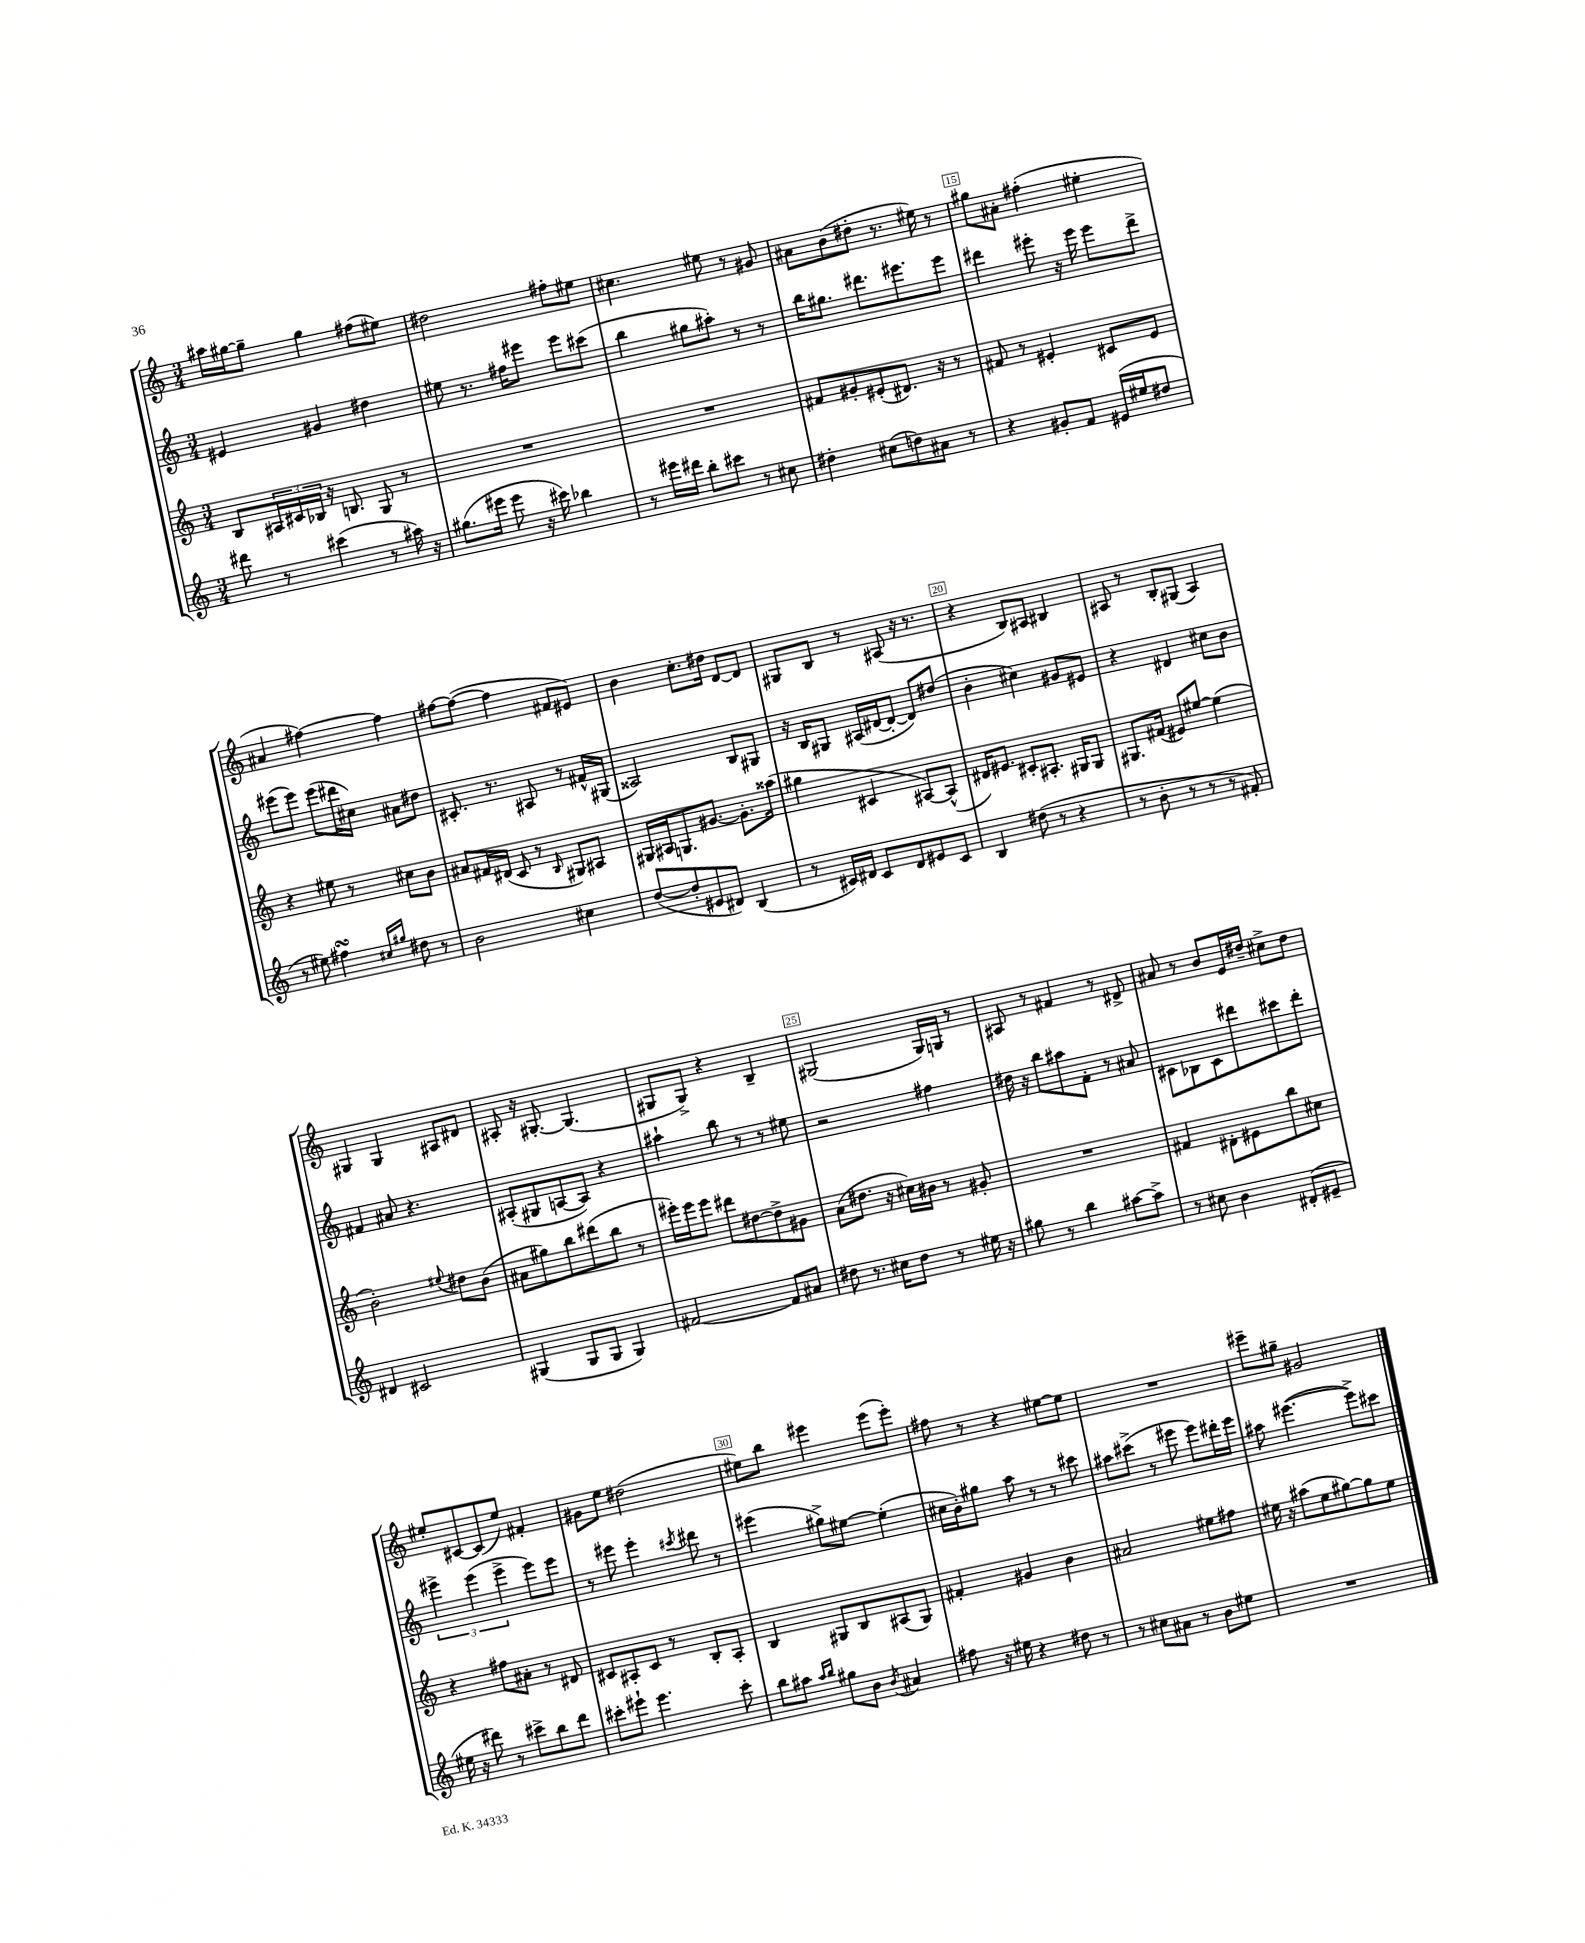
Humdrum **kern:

**kern	**kern	**kern	**kern
*part4	*part3	*part2	*part1
*staff4	*staff3	*staff2	*staff1
*clefG2	*clefG2	*clefG2	*clefG2
*k[]	*k[]	*k[]	*k[]
*M3/4	*M3/4	*M3/4	*M3/4
=11	=11	=11	=11
8ddd#X\	8B/L	4e#X/	16aa#X\LL
.	.	.	[16gg#X\J
8r	24A#X/L	.	8gg#~\J]
.	24c#X/	.	.
.	24B-X/JJ	.	.
(4ccc#X\	16r	4g#X/	4gg#\
.	8.Bn/	.	.
8r	8G/	4dd#X\	(8ff#X\L
16aa#X\)	8r	.	8ee#X\J)
16r	.	.	.
=12	=12	=12	=12
(8.gg#X\L	2.r	8ee#X\	2dd#X\
.	.	8.r	.
16eee#X\Jk	.	.	.
8eee#\	.	.	.
.	.	16ff#X\KL	.
16r	.	8eee#X\J	.
16ccc#X\)	.	.	.
4bb-X\	.	8eee#\L	8ff#X'\L
.	.	(8ccc#X\J	8ee#X\J
=13	=13	=13	=13
8r	2.r	4bb\	4.cc#X\
16eee#X\LL	.	.	.
16ddd#X\JJ	.	.	.
8bb'\L	.	8gg#X\L	.
8ccc#X\J	.	8aa#X'\J)	8ee#X\
8r	.	8r	8r
8cc#X\	.	8r	8g#X/
=14	=14	=14	=14
4dd#X'\	8f#X/L	16bb\KL	8a#X\L
.	.	8.gg#X\J	.
.	8g#X'/	.	(8b\
(8cc#X\L	(8e#X'/	8.ddd#X\L	8dd#X'\J
8ddn\)	8.d#X/J)	.	8.r
.	.	8.eee#X\	.
8a#X\J	.	.	.
.	16r	.	16ee#X\)
8r	8r	8eee#\J	8r
=15	=15	=15	=15
4r	8f#X/	4ddd#X\	8gg#X\L
.	8r	.	8a#X'\J
8g#X'/L	4e#X'/	8eee#X'\	(4ff#X'\
8f/J	.	16r	.
.	.	16eee#\	.
(16e#X/LL	8c#X/L	8eee#\L	4ee#X'\
16ee#X/J	.	.	.
8dd#X/J	8e#/J	8ddd#^\J	.
!!LO:LB:g=z
=16	=16	=16	=16
8r	4r	(8eee#X\L	4a#X/
8ee#X\)	.	8eee#\J)	.
4ff#XsSsS\	8ee#X\	(8eee#\L	[4ff#X\)
.	8r	16ddd#X\L	.
.	.	16cc#X\JJ)	.
16qqcc#X/LL	.	.	.
16qqgg#X/JJ	.	.	.
8dd#X\	8cc#X\L	8a#X\L	4ff#\]
8r	8b\J	8dd#X\J	.
=17	=17	=17	=17
2b\	8a#X/L	8.c#X'/	[8ff#X\L
.	16f#X/L	.	(8ff#\J_
.	(16d#X/JJ	8.r	.
.	8c/	.	4ff#\]
.	8r	8A#X/	.
.	16qqB/	.	.
4cc#X\	8G#X/L)	8r	8f#X/L
.	8A#X/J	16f#X^^/LL	8e#X/J)
.	.	(16G#X/JJ	.
=18	=18	=18	=18
([8dd/L	16G#X/LL	2A##X/)	4b\
.	16A#X/J	.	.
8dd'/]	8.Gn/	.	.
8e#X/	.	.	8.cc'\L
.	[8.g#X/J	.	.
8d#X/J)	.	.	.
.	.	.	16dd#X\Jk
(4B/	8.g#'\L]	8B/L	[8d/L
.	.	8G#X/J	8d/J]
.	(16aa##X\Jk	.	.
=19	=19	=19	=19
8r	4gg#X\	16r	8G#X/L
.	.	16B/KL	.
16c#X/LL)	.	8G#X/J	8B/J
16d#X/JJ	.	.	.
8c#/L	4c#X/	(16A#X/LL	8r
.	.	[16d#X/J	.
8d#/	.	8d#'/J_	(8A#X/
8e#X/	[8A#X/L)	8d#/L])	16r
.	.	.	8.r
8c#/J	(8A#^^/J]	(8dd#X/J	.
=20	=20	=20	=20
4B/	16d#X/KL)	4b'\	4r
.	8.e#X/J	.	.
(8dd#X\	8c#X'/L	4cc#X\)	8B/L)
8r	8.A#X'/J	.	8A#X/J
4r	.	8g#X/L	4B#X/
.	16G#X/KL	.	.
.	8G#/J	8e#X/J	.
=21	=21	=21	=21
8r	8.G#X/L	4r	8A#X/
8b'\	.	.	8r
.	(16f#X/Jk	.	.
8r	8e#X/L)	4d#X/	8B'/L
8r	[8ee#X/J	.	(8G#X/J
8r	(4ee#\]	8cc#X\L	4A#/)
8f#X'/)	.	8b\J	.
!!LO:LB:g=z
=22	=22	=22	=22
4d#X/	2b'\)	4f#X/	4G#X/
2c#X/	.	8a#X/	4G#/
.	.	4.r	.
.	8qqee#X/	.	.
.	8dd#X\L	.	8A#X/L
.	(8b\J	.	8d#X/J
=23	=23	=23	=23
(4G#X/	8a#X\L	(8A#X'/L	8A#X'/
.	8gg#X\)	8G#X/	16r
.	.	.	[8.G#X'/
8G#/L	8bb\	[8An/	.
8G#/J	(8ddd#X\	8A/J])	(4.G#/]
4G#/)	8bb\J	4r	.
.	8r	.	.
=24	=24	=24	=24
[2f#X/	16eee#X'\LL)	4aa#X`\	8G#X/L
.	16eee#\J	.	.
.	8eee#\J	.	8G#^/J)
.	8ddd#X\L	8bb\	4r
.	[8dd#X\	8r	.
8f#/L]	8dd#^\]	8r	4B~/
8a#X/J	8g#X\J	8ee#X\	.
=25	=25	=25	=25
8dd#X\	(8a\L	2r	(2G#X/
8.r	8.dd#X\J	.	.
16cc#X\KL	16r	.	.
8dd#\J	16cc#X\LL)	.	.
.	16b#X\JJ	.	.
8r	8r	4ff#X\	16G#/LL)
.	.	.	16Gn/JJ
16ee#X\	8g#X'/	.	8r
16r	.	.	.
=26	=26	=26	=26
8gg#X\	2.r	16dd#X\	8A#X/
.	.	16r	.
8r	.	8bb\L	8r
4bb\	.	8aa#X\	4f#X/
.	.	8f'\J	.
[8aa#X\L	.	8r	8r
8aa#^\J]	.	8a#X/	8d#X^/
=27	=27	=27	=27
8r	4f#X/	8c#X\L	8a#X/
8cc#X\	.	8B-X\	8r
4b\	8d#X'\L	8c#\	8b/L
.	8e#X\	8ddd#X\	16e/L
.	.	.	16dd#X~/JJ
(8d#X'/L	8bb\	8ccc#X\	8cc#X^\L
8e#X~/J	8cc#X\J	8ddd#'\J	8dd#\J
!!LO:LB:g=z
=28	=28	=28	=28
16ee#X\	4r	6eee#X^\	8ee#X'/L
16r	.	.	.
8ddd#X\)	.	.	[8c#X/
.	.	(6eee#\	.
8r	8ff#X\L	.	(8c#/]
.	.	6eee#^\	.
8ccc#X^\L	8a#X'\J	.	8ee#/J)
8bb\	8r	8eee#\L)	4f#X'/
8ddd#\J	8d#X/	8eee#\J	.
=29	=29	=29	=29
8ccc#X'\L	8c#X/L	8r	8g#X\L
8eee#X`\J	8A#X'/	8eee#X\	8ee\J
4.eee#\	8c#/J	4eee#'\	(2dd#X\
.	8r	.	.
.	.	8qccc#X/	.
.	8B'/L	8ddd#X\	.
8ccc#'\	8A#'/J	8r	.
=30	=30	=30	=30
8bb\L	4B/	(4eee#X\	8ee#X\L)
8aa#X\J	.	.	8bb\J
16qqaa#/LL	.	.	.
16qqbb/JJ	.	.	.
8gg#X\L	8G#X/L	8gg#X^\L)	4eee#X\
8b\J	8B/	[8ee#X\J	.
8qb/	.	.	.
4a#X/	(8A#X/	(4ee#'\]	(8eee#\L
.	8G#/J)	.	8eee#'\J)
=31	=31	=31	=31
8ff#X\	4f#X'/	16cc#X\LL	8ff#X\
.	.	16b'\J)	.
16r	.	8gg#X\J	8r
16ee#X\	.	.	.
4r	4g#X/	8aa\	4r
.	.	8r	.
8dd#X\	4b\	8r	[8ee#X\L
8r	.	8ccc#X\	8ee#\J]
=32	=32	=32	=32
8r	2a#X/	8aa#X\L	2.r
8cc#X\L	.	(8ccc#X^\J	.
8a#X\J	.	8r	.
8r	.	8eee#X\	.
8b\L	8ee#X\L	8eee#\L)	.
8ee#X\J	8ff#X\J	16ddd#X'\L	.
.	.	16eee#\JJ	.
=33	=33	=33	=33
2.r	16ee#X\	8aa#X\	8eee#X~\L
.	16r	.	.
.	(8aa#X\L	([4.eee#X\	8gg#X~\J
.	8ee#\	.	2g#X/
.	[8gg#X\)	.	.
.	8gg#\]	8eee#^\L])	.
.	8ee#\J	8ccc#X\J	.
==	==	==	==
*-	*-	*-	*-
